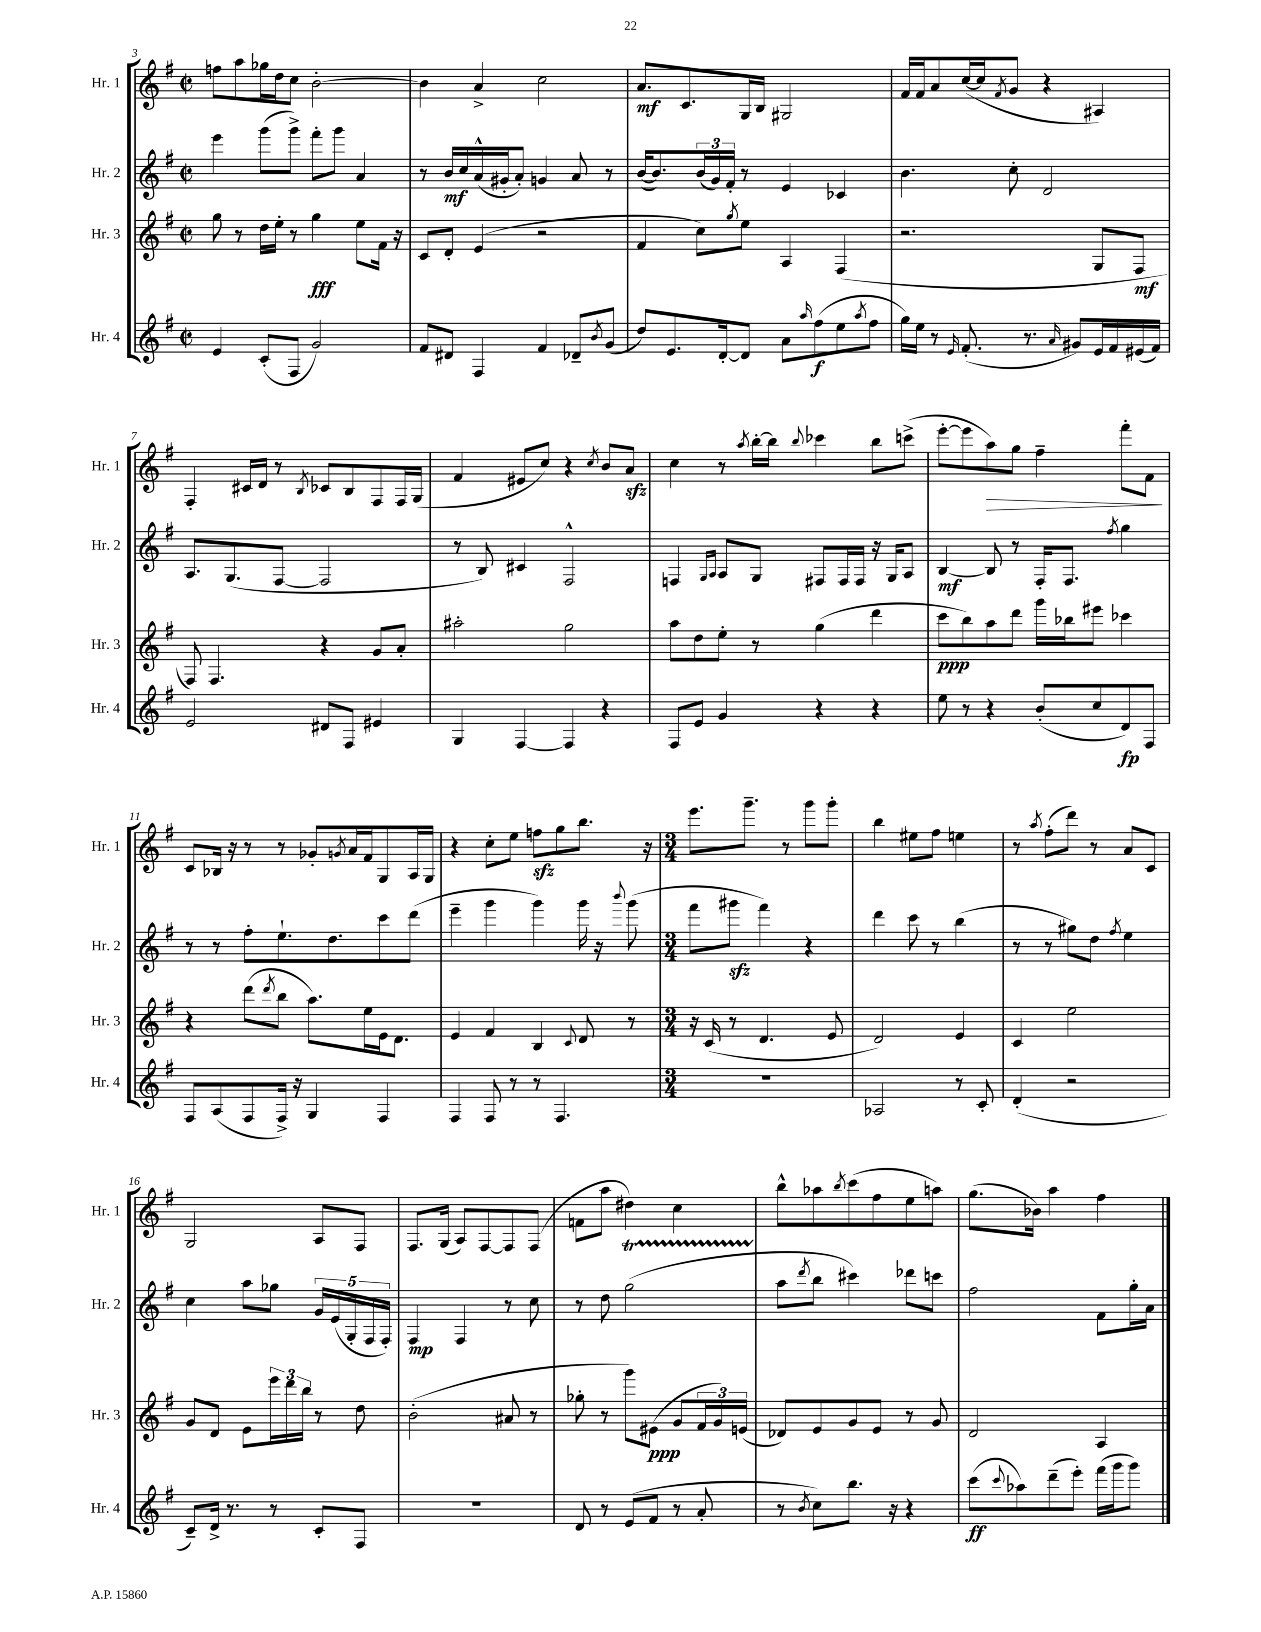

**kern	**kern	**kern	**kern
*staff4	*staff3	*staff2	*staff1
*clefG2	*clefG2	*clefG2	*clefG2
*k[f#]	*k[f#]	*k[f#]	*k[f#]
*M2/2	*M2/2	*M2/2	*M2/2
*met(c|)	*met(c|)	*met(c|)	*met(c|)
4e/	8gg\	4eee\	8ff\L
.	8r	.	8aa\
(8c'/L	16dd\LL	(8ggg\L	16gg-\L
.	16ee'\JJ	.	16dd\J
8F#/J	8r	8ggg^\J)	8cc\J
2g/)	4gg\	8fff#'\L	[2b'\
.	.	8ggg\J	.
.	8ee\L	4a/	.
.	16f#\Jk	.	.
.	16r	.	.
=	=	=	=
8f#/L	8c/L	8r	4b\]
8d#/J	8d'/J	16b/LL	.
.	.	16cc/	.
4F#/	(4e/	(16a^^/	4a^/
.	.	16g#'/J	.
.	.	8a'/J)	.
4f#/	2r	4g/	2cc\
8d-~/L	.	8a/	.
8qb/	.	.	.
(8g/J	.	8r	.
=	=	=	=
8dd/L)	4f#/	([16b/LK	8.a/L
.	.	8.b/])	.
8.e/	.	.	.
.	.	.	8.c/
.	8cc\L)	(24b/L	.
.	.	24g/)	.
[16d'/k	.	.	.
.	.	24f#'/JJ	.
.	8qgg/	.	.
8d/]J	8ee\J	8r	16G/L
.	.	.	16B/JJ
8a\L	4A/	4e/	2G#/
16qqaa/	.	.	.
(8ff#\	.	.	.
8ee\	(4F#/	4c-/	.
8qaa/	.	.	.
8ff#\J	.	.	.
=	=	=	=
16gg\LL)	2.r	4.b\	16f#/LL
16ee\JJ	.	.	16f#/J
8r	.	.	8a/
16qqe/	.	.	.
(8.f#'/	.	.	([16cc/L
.	.	.	16cc/]J
.	.	.	8qf#/
.	.	8cc'\	8g/J
8.r	.	.	.
.	.	2d/	4r
16qqa/	.	.	.
8g#/L)	.	.	.
16e/L	8G/L	.	4A#/)
16f#/	.	.	.
(16e#/	8F#/J	.	.
16f#/JJ)	.	.	.
=	=	=	=
2e/	8F#/)	8.A/L	4F#'/
.	4.F#/	.	.
.	.	(8.G/	.
.	.	.	16c#/LL
.	.	.	16d/JJ
.	.	[8F#/J	8r
.	.	.	8qB/
8d#/L	4r	2F#/]	8c-/L
8F#/J	.	.	8B/
4e#/	8g/L	.	8F#/
.	8a'/J	.	16F#/L
.	.	.	(16G/JJ
=	=	=	=
4G/	2aa#'\	8r	4f#/
.	.	8B/)	.
[4F#/	.	4c#/	8e#/L
.	.	.	8cc/J)
4F#/]	2gg\	2F#^^/	4r
.	.	.	8qcc/
4r	.	.	8b/L
.	.	.	8a/J
=	=	=	=
8F#/L	8aa\L	4F/	4cc\
8e/J	8dd\	.	.
.	.	16qqG/LL	.
.	.	16qqA/JJ	.
4g/	8ee'\J	8A/L	8r
.	.	.	8qaa/
.	8r	8G/J	[16bb'\LL
.	.	.	16bb\]JJ
.	.	.	8qqbb/
4r	(4gg\	8F#/L	4ccc-\
.	.	16F#/L	.
.	.	16F#/JJ	.
4r	4ddd\	16r	8bb\L
.	.	16G/LK	.
.	.	8A/J	(8ccc^\J
=	=	=	=
8ee\	8ccc\L	[4B/	[8eee'\L
8r	8bb\)	.	8eee\]
4r	8aa\	8B/]	8aa\)
.	8ddd\J	8r	8gg\J
(8b'/L	16ggg\LL	16F#'/LK	4ff#~\
.	16bb-\J	8.F#/J	.
8cc/	8eee#\J	.	.
.	.	8qff#/	.
8d/)	4ccc-\	4gg\	8fff#'\L
8F#/J	.	.	8f#\J
=	=	=	=
8F#/L	4r	8r	8c/L
(8A/	.	8r	16B-/Jk
.	.	.	16r
8F#/	(8ddd\L	8ff#'\L	8r
.	8qddd/	.	.
16F#^/Jk)	8bb\J	8.ee`\	8r
16r	.	.	.
4G/	8.aa\L)	.	8g-'/L
.	.	8.dd\	.
.	.	.	8qg/
.	.	.	16a/L
.	16ee\L	.	16f#/J
4F#/	16e\J	8ccc\	8G/
.	8.d\J	.	.
.	.	(8ddd\J	16A/L
.	.	.	16G/JJ
=	=	=	=
4F#/	4e/	4eee~\	4r
8F#/	4f#/	4ggg\	8cc'\L
8r	.	.	8ee\J
8r	4B/	4ggg\)	8ff\L
4.F#/	.	.	8gg\
.	8qqc/	.	.
.	8d/	16ggg\	8.bb\J
.	.	16r	.
.	.	8qqbbb/	.
.	8r	(8ggg\	.
.	.	.	16r
=	=	=	=
*M3/4	*M3/4	*M3/4	*M3/4
2.r	16r	8fff#\L	8.eee\L
.	(16c/	.	.
.	8r	8ggg#\J	.
.	.	.	8.ggg~\J
.	4.d/	4fff#\)	.
.	.	.	8r
.	.	4r	8ggg\L
.	8e/	.	8ggg'\J
=	=	=	=
2A-/	2d/)	4ddd\	4bb\
.	.	8ccc\	8ee#\L
.	.	8r	8ff#\J
8r	4e/	(4bb\	4ee\
8c'/	.	.	.
=	=	=	=
(4d'/	4c/	8r	8r
.	.	.	8qaa/
.	.	8r	(8ff#'\L
2r	2ee\	8gg#\L)	8ddd\J)
.	.	8dd\J	8r
.	.	8qff#/	.
.	.	4ee\	8a/L
.	.	.	8c/J
=	=	=	=
8c~/L)	8g/L	4cc\	2G/
16d^/Jk	8d/J	.	.
8.r	.	.	.
.	8e\L	8aa\L	.
8r	24eee\L	8gg-\J	.
.	24ddd\	.	.
.	24bb\JJ	.	.
8c'/L	8r	20g/LL	8A/L
.	.	(20e/	.
.	.	20G'/	.
8F#/J	8dd\	.	8F#/J
.	.	20F#/	.
.	.	20F#'/JJ)	.
=	=	=	=
2.r	(2b'\	4F#/	8.F#/L
.	.	.	(16G/Jk
.	.	4F#/	8A/L)
.	.	.	[8F#/
.	8a#/	8r	8F#/]
.	8r	8cc\	(8F#/J
=	=	=	=
8d/	8gg-'\	8r	8f\L
8r	8r	8dd\	8aa\J
(8e/L	8ggg\L)	(2gg\	4dd#\)
8f#/J	(8e#\J	.	.
8r	8g/L	.	4cc\
8a'/	24f#/L	.	.
.	24g/)	.	.
.	(24e/JJ	.	.
=	=	=	=
8r	8d-/L)	8aa\L	8bb^^\L
8qb/	.	8qddd/	.
8cc\L)	8e/	8bb\J	8aa-\
.	.	.	8qbb/
8.bb\J	8g/	4ccc#\)	(8ccc\
.	8e/J	.	8ff#\
16r	.	.	.
4r	8r	8ddd-\L	8ee\
.	8g/	8ccc\J	8aa\J)
=	=	=	=
(8ccc\L	2d/	2ff#\	(8.gg\L
8qqccc/	.	.	.
8aa-\)	.	.	.
.	.	.	16b-\Jk)
(8ddd~\	.	.	4aa\
8eee'\J)	.	.	.
(16fff#\LL	4A/	8f#\L	4ff#\
16ggg\J	.	.	.
8ggg\J)	.	16gg'\L	.
.	.	16a\JJ	.
==	==	==	==
*-	*-	*-	*-
